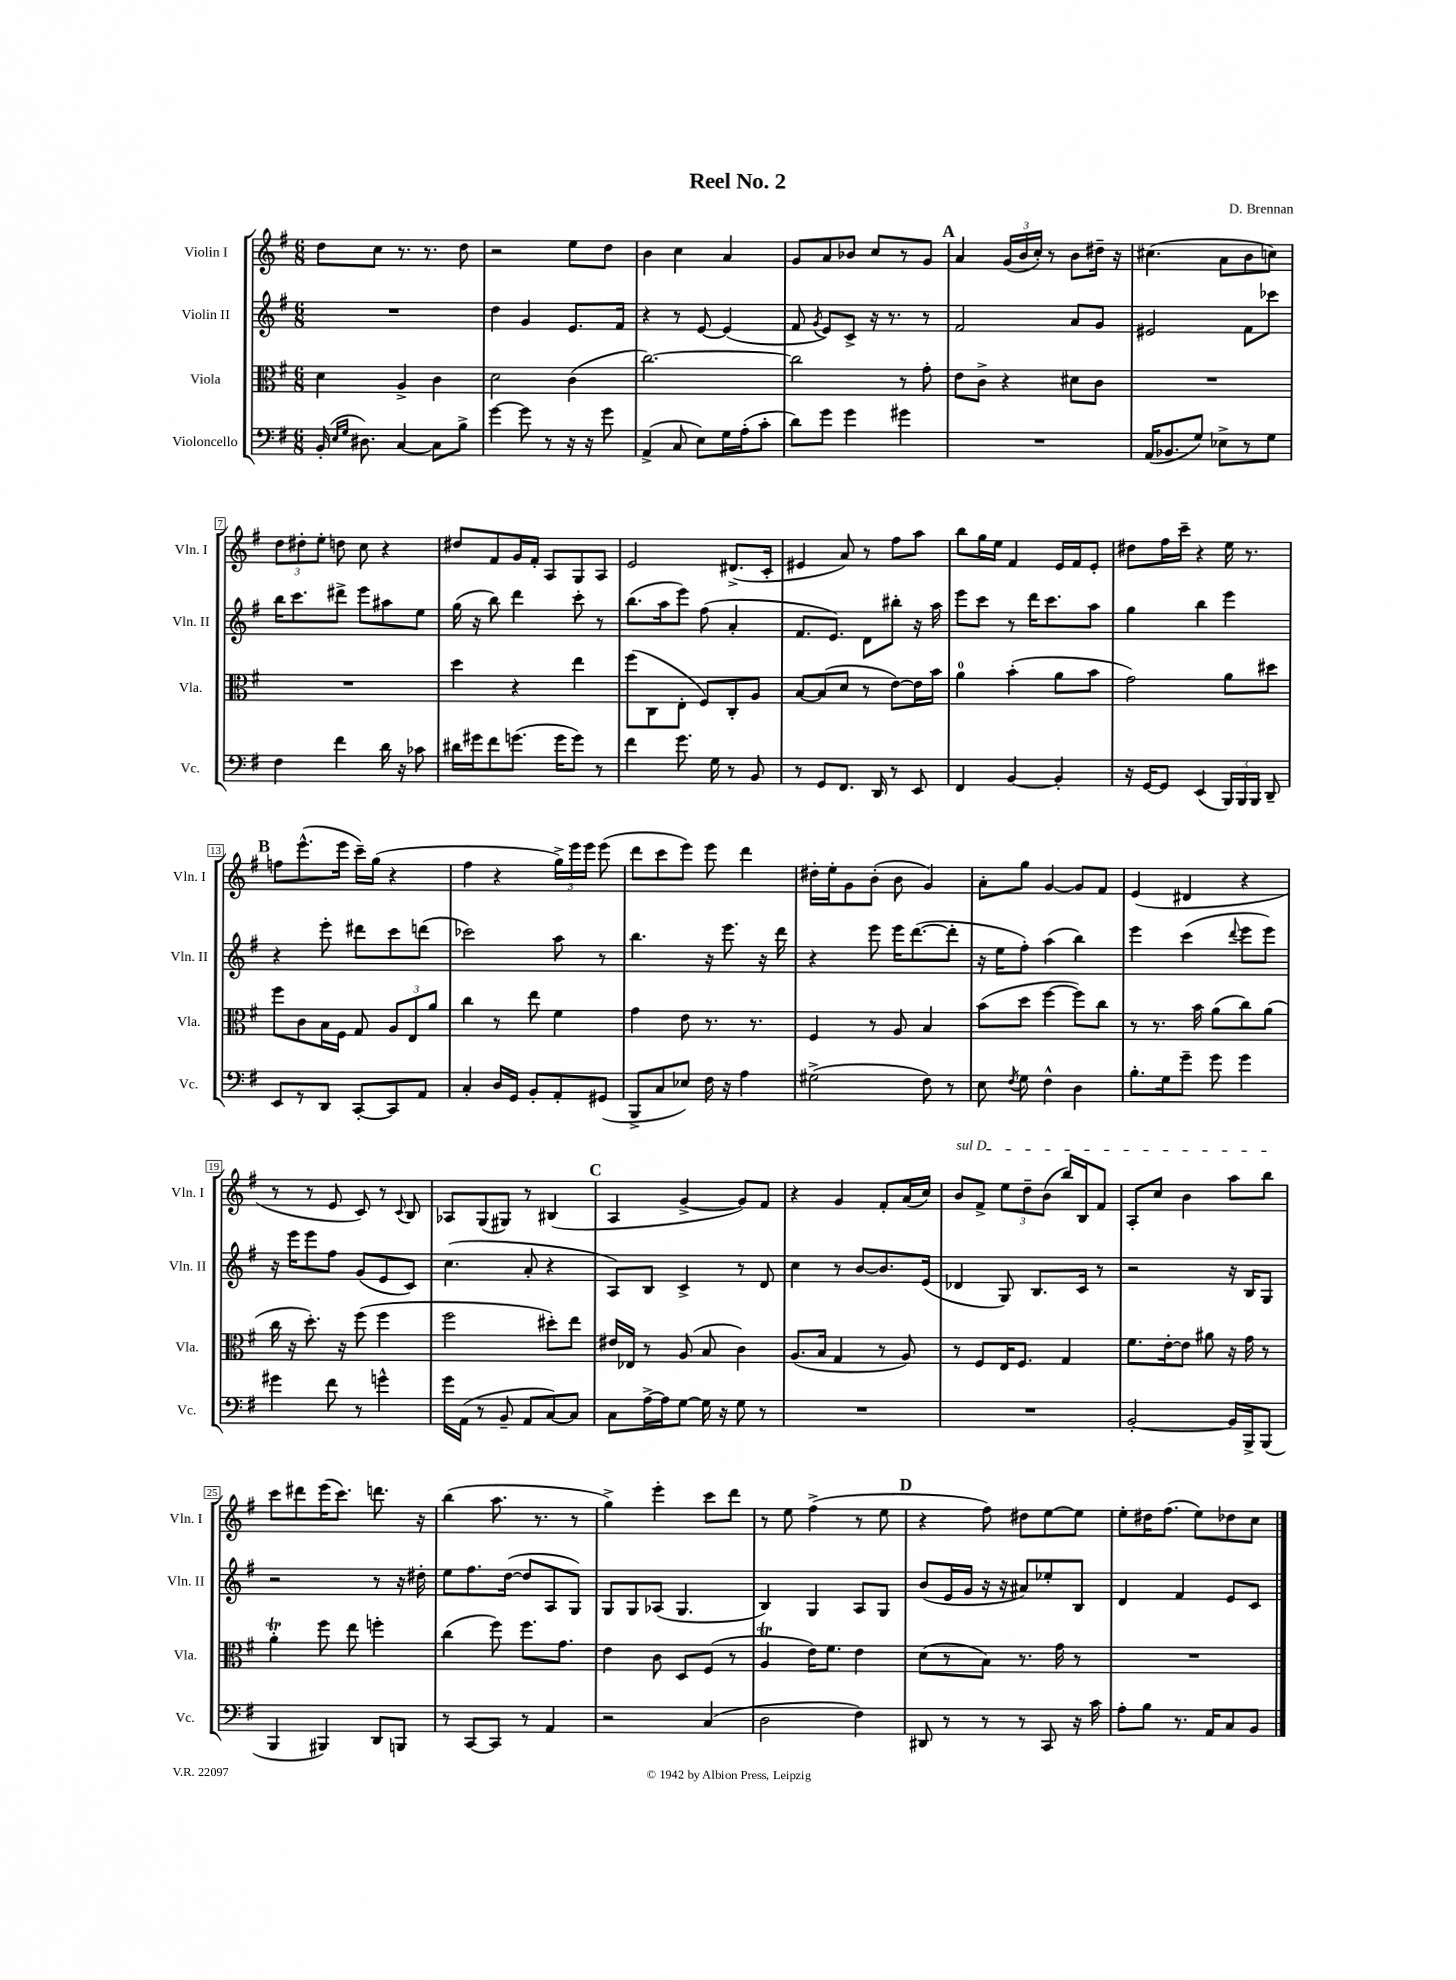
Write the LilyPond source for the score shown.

\header { title = "Reel No. 2" composer = "D. Brennan" }
<<
\new StaffGroup <<
\new Staff = "s0" \with { instrumentName = "Violin I" shortInstrumentName = "Vln. I" } {
    \clef treble \key g \major \numericTimeSignature \time 6/8
    \autoBeamOff d''8[ c''8] r8. r8. d''8 |
    r2 e''8[ d''8] |
    b'4 c''4 a'4 |
    g'8[ a'8 bes'8] c''8[ r8 g'8] |
    \mark \markup { \bold "A" } a'4 \tuplet 3/2 { g'16[( b'16 c''16]-.) } r8 b'8[ dis''16]-- r16 |
    cis''4.( a'8[ b'8 c''8]) |
    \tuplet 3/2 { d''8[ dis''8-. e''8]-. } d''8 c''8 r4 |
    dis''8[ fis'8 g'16 fis'16]-. a8[ g8 a8] |
    e'2 dis'8.[->( c'16]-. |
    eis'4 a'8) r8 fis''8[ a''8] |
    b''8[ g''16 e''16] fis'4 e'16[ fis'16 e'8]-. |
    dis''8[ fis''16 c'''16]-- r4 e''16 r8. |
    \mark \markup { \bold "B" } f''8[ e'''8.-^( e'''16] c'''16[--) g''16]( r4 |
    fis''4 r4 \tuplet 3/2 { g''16[->) e'''16 e'''16] } e'''8( |
    d'''8[ c'''8 e'''8]) e'''8 d'''4 |
    dis''16[-. e''16-. g'8 b'8]-.( b'8 g'4) |
    a'8[-. g''8] g'4~ g'8[ fis'8] |
    e'4( dis'4 r4 |
    r8 r8 e'8 c'8) r8 \appoggiatura { c'8 } b8 |
    aes8[ g8( gis8]) r8 bis4( |
    \mark \markup { \bold "C" } a4 g'4~-> g'8[) fis'8] |
    r4 g'4 fis'8[-. a'16( c''16]) |
    \once \override TextSpanner.bound-details.left.text = \markup { \italic "sul D" } b'8[\startTextSpan fis'8]-> \tuplet 3/2 { e''8[ d''8-- b'8]( } b''16[) b16 fis'8] |
    a8[-. c''8] b'4 a''8[ b''8]\stopTextSpan |
    c'''8[ dis'''8 e'''16( c'''8.]) d'''8. r16 |
    b''4( a''8. r8. r8 |
    g''4->) e'''4-. c'''8[ d'''8] |
    r8 e''8 fis''4->( r8 e''8 |
    \mark \markup { \bold "D" } r4 fis''8) dis''8[ e''8~ e''8] |
    e''8[-. dis''16 fis''8.]( e''8[) des''8 c''8] \bar "|." |
}
\new Staff = "s1" \with { instrumentName = "Violin II" shortInstrumentName = "Vln. II" } {
    \clef treble \key g \major \numericTimeSignature \time 6/8
    \autoBeamOff R2. |
    d''4 g'4 e'8.[ fis'16] |
    r4 r8 e'8~ e'4( |
    fis'8 \acciaccatura { g'8 } e'8[) c'8]-> r16 r8. r8 |
    \mark \markup { \bold "A" } fis'2 a'8[ g'8] |
    eis'2 fis'8[ ces'''8] |
    b''16[ c'''8. dis'''8]-> e'''8[ ais''8 e''8] |
    g''16( r16 b''8) d'''4 c'''8-. r8 |
    b''8.[( a''16 e'''8]) fis''8( a'4-. |
    fis'8.[ e'8.]) d'8[ bis''8]-. r16 a''16 |
    e'''8[ c'''8] r8 d'''16[ c'''8. a''8] |
    g''4 b''4 e'''4 |
    \mark \markup { \bold "B" } r4 e'''8-. dis'''8[ c'''8 d'''8]( |
    ces'''2) a''8 r8 |
    b''4. r16 e'''8. r16 d'''16 |
    r4 e'''8 e'''16[ d'''8.~( d'''8]-. |
    r16 e''16[ fis''8]-.) a''4( b''4) |
    e'''4 c'''4( \appoggiatura { d'''8 } e'''8[ e'''8]) |
    r16 e'''16[ e'''8 fis''8] g'8[( e'8 c'8]) |
    c''4.( a'8-. r4 |
    \mark \markup { \bold "C" } a8[) b8] c'4-> r8 d'8 |
    c''4 r8 b'8[~ b'8. e'16]( |
    des'4 g8) b8.[ c'16] r8 |
    r2 r16 b16[ g8] |
    r2 r8 r16 dis''16-. |
    e''8[ fis''8. d''16]~( d''8[ a8 g8]) |
    g8[ g8 aes8]( g4. |
    b4) g4 a8[ g8] |
    \mark \markup { \bold "D" } b'8[( e'16 g'16] r16 r16 ais'8[) ees''8-. b8] |
    d'4 fis'4 e'8[ c'8] \bar "|." |
}
\new Staff = "s2" \with { instrumentName = "Viola" shortInstrumentName = "Vla." } {
    \clef alto \key g \major \numericTimeSignature \time 6/8
    \autoBeamOff d'4 a4-> c'4 |
    d'2 c'4( |
    c''2.~) |
    c''2 r8 g'8-. |
    \mark \markup { \bold "A" } e'8[ c'8]-> r4 dis'8[ c'8] |
    R2. |
    R2. |
    d''4 r4 e''4 |
    fis''8[( c8 e8]-. fis8[) c8-. a8] |
    b8[~ b8( d'8] r8 e'8[~) e'16 b'16] |
    a'4-0 b'4-.( a'8[ b'8] |
    g'2) a'8[ dis''8] |
    \mark \markup { \bold "B" } fis''8[ c'8 b16 fis16] g8 \tuplet 3/2 { a8[ e8 a'8] } |
    c''4 r8 e''8 fis'4 |
    g'4 e'8 r8. r8. |
    fis4 r8 a8 b4 |
    b'8[( d''8] fis''4~ fis''8[) c''8] |
    r8 r8. b'16 a'8[( c''8) a'8]( |
    c''16 r16 d''8.-.) r16 fis''8( fis''4 |
    fis''2 dis''8[-.) e''8] |
    \mark \markup { \bold "C" } eis'16[ ees16] r8 a8( b8 c'4) |
    a8.[( b16] g4 r8 a8) |
    r8 fis8[ e16 fis8.] g4 |
    fis'8.[ e'16~-. e'8] ais'8 r16 g'16 r8 |
    a'4-.\trill fis''8 e''8 f''4-. |
    c''4( fis''8) fis''8.[ g'8.] |
    e'4 c'8 d8[ fis8]( r8 |
    a4\trill e'16[) fis'8.] e'4 |
    \mark \markup { \bold "D" } d'8[( r8 b8]) r8. g'16 r8 |
    R2. \bar "|." |
}
\new Staff = "s3" \with { instrumentName = "Violoncello" shortInstrumentName = "Vc." } {
    \clef bass \key g \major \numericTimeSignature \time 6/8
    \autoBeamOff b,16-.( \grace { e16[ g16] } dis8.) c4~ c8[ b8]-> |
    g'4~ g'8 r8 r16 r16 g'8 |
    a,4->( c8 e8[) g16 a16-.( c'8]-. |
    d'8[) g'8] g'4 gis'4 |
    \mark \markup { \bold "A" } R2. |
    a,16[( bes,8. g8]) ees8[-> r8 g8] |
    fis4 fis'4 d'16 r16 ces'8 |
    dis'16[ gis'16 fis'8 g'8.]( g'16[ g'8]) r8 |
    fis'4 g'8. g16 r8 b,8 |
    r8 g,8[ fis,8.] d,16 r8 e,8 |
    fis,4 b,4~ b,4-. |
    r16 g,16[~ g,8] e,4( \tuplet 3/2 { b,,16[) b,,16 b,,16] } d,8-- |
    \mark \markup { \bold "B" } e,8[ r8 d,8] c,8[~-. c,8 a,8] |
    c4-. d16[ g,16] b,8[-. a,8-. gis,8]( |
    b,,8[-> c8 ees8]) fis16 r16 a4 |
    gis2->( fis8) r8 |
    e8 \acciaccatura { fis8 } g8 fis4-^ d4 |
    b8.[-. g16 g'8]-- g'8 g'4 |
    gis'4 fis'8 r8 g'4-^ |
    g'16[ a,16]( r8 b,8-- a,8[ c8~) c8] |
    \mark \markup { \bold "C" } c8[ a16~-> a16 g8]~ g16 r16 g8 r8 |
    R2. |
    R2. |
    b,2~-. b,16[ b,,16-> b,,8]( |
    b,,4 bis,,4) d,8[ b,,8] |
    r8 c,8[~ c,8] r8 a,4 |
    r2 c4( |
    d2 fis4) |
    \mark \markup { \bold "D" } dis,8 r8 r8 r8 c,8 r16 c'16 |
    a8[-. b8] r8. a,16[ c8 b,8] \bar "|." |
}
>>
>>
\layout { \context { \Score \override BarNumber.stencil = #(make-stencil-boxer 0.1 0.3 ly:text-interface::print) } }
